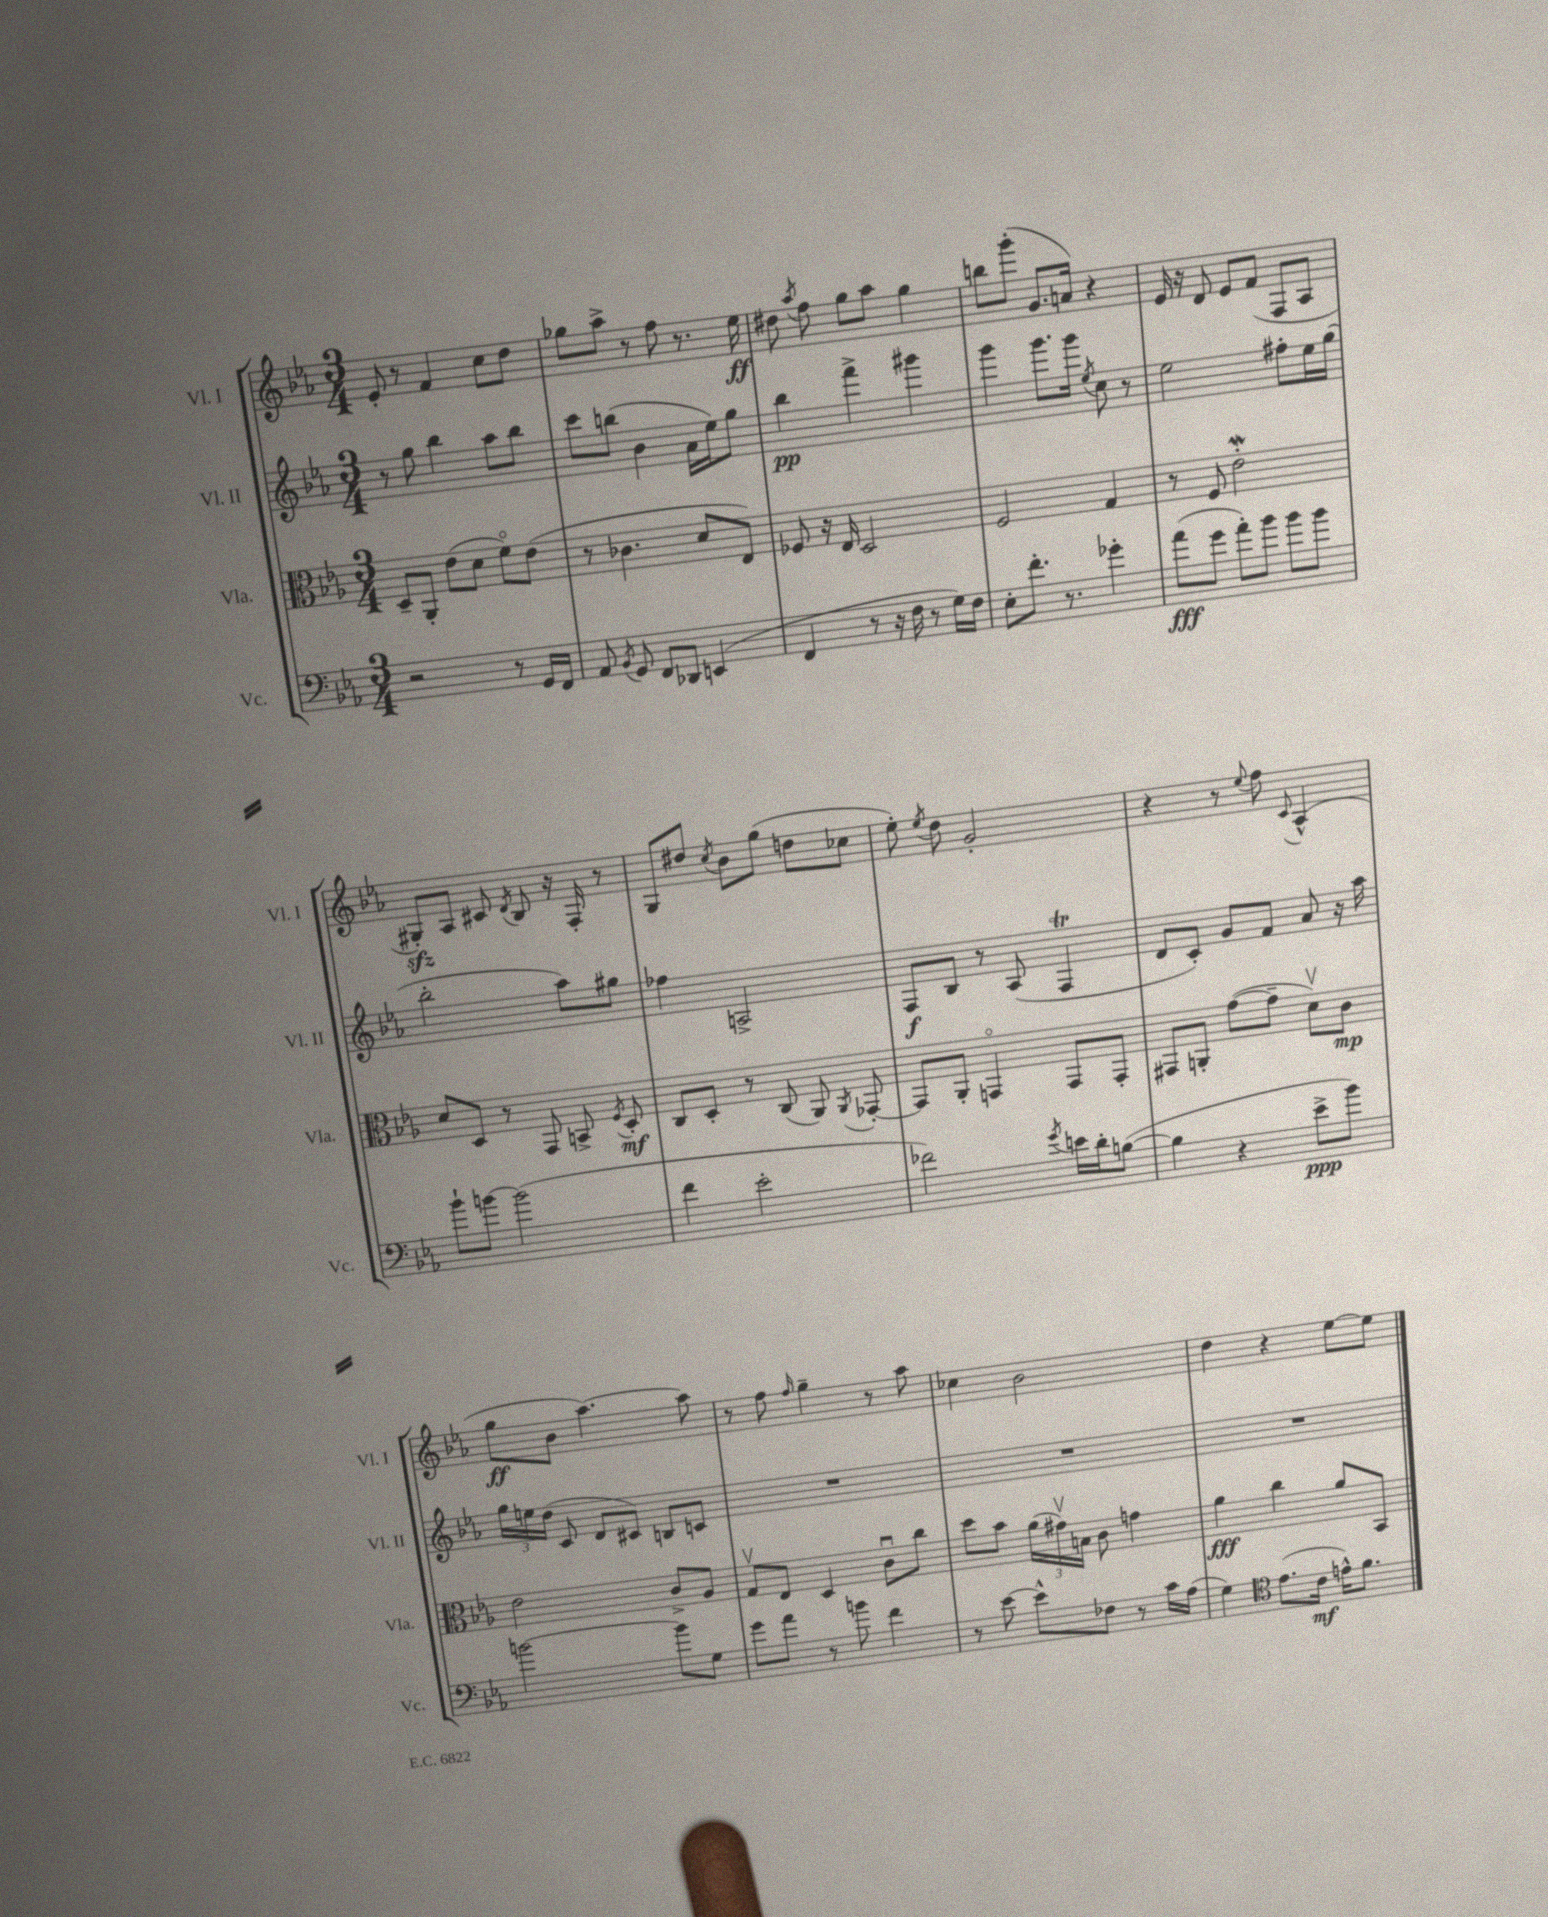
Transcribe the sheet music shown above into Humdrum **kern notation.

**kern	**kern	**kern	**kern
*staff4	*staff3	*staff2	*staff1
*clefF4	*clefC3	*clefG2	*clefG2
*k[b-e-a-]	*k[b-e-a-]	*k[b-e-a-]	*k[b-e-a-]
*M3/4	*M3/4	*M3/4	*M3/4
2r	8D~	8r	8e-'
.	8AA-'	8gg	8r
.	(8e-	4bb-	4f
.	8d	.	.
8r	8fo)	8aa-	8cc
16GG	(8e-	8bb-	8dd
16FF	.	.	.
=	=	=	=
8AA-	8r	8ccc	8gg-
8qBB-	.	.	.
8GG	4.c-	(8bb	8aa-^
8FF	.	4b-	8r
8DD-	.	.	8ff
(4EE	8d	16a-	8.r
.	.	16ee-)	.
.	8E-)	8gg	.
.	.	.	16ee-
=	=	=	=
4FF	8F-	4bb-	8dd#
.	.	.	8qaa-
.	16r	.	8ff
.	16E-	.	.
8r	2D	4fff^	8gg
16r	.	.	8aa-
16F	.	.	.
8r	.	4ggg#	4gg
16G)	.	.	.
16F	.	.	.
=	=	=	=
8E-'	2F	4ggg	8bb
8.f'	.	.	(8ggg'
.	.	8.ggg	8.g
8.r	.	.	.
.	.	16ggg	16a)
.	.	8qee-	.
4g-'	4G	8cc	4r
.	.	8r	.
=	=	=	=
(8a-	8r	2ee-	16e-
.	.	.	16r
8g	8F	.	8d
8a-')	2e-'	.	8e-
8b-	.	.	(8f
8b-	.	8ff#'	8F
8b-	.	16ee-	8A-
.	.	(16gg	.
=	=	=	=
8b-`	8d	2bb-'	8G#')
[8b	8D	.	8A-
(2b]	8r	.	8c#
.	.	.	8qd
.	8GG	.	8B-
.	8BB^	8aa-)	16r
.	.	.	16F'
.	8qF	.	.
.	8D'	8gg#	8r
=	=	=	=
4f	8C	4ff-	8G
.	8D'	.	8dd#
.	.	.	8qcc
2e-'	8r	2A^	8b-
.	(8C	.	(8gg
.	8AA-)	.	8dd
.	8qAA-	.	.
.	[8GG-'	.	8cc-
=	=	=	=
2f-)	8GG-]	8F	8ee-')
.	.	.	8qee-
.	8AA-'	8B-	8dd
.	4GGo	8r	2g'
.	.	(8A-	.
8qg	.	.	.
16e	8GG	4F	.
16d'	.	.	.
([8B	8GG'	.	.
=	=	=	=
4B]	8GG#	8d	4r
.	8AA'	8c')	.
4r	([8g	8g	8r
.	.	.	8qqee-
.	8g~]	8f	8ff
.	.	.	8qqc
8e-^	8dv)	8a-	(4A-^^
8b-)	8c	16r	.
.	.	16aa-	.
=	=	=	=
[2b	2e-	24gg	8gg
.	.	24ee	.
.	.	(24dd	.
.	.	8c	8b-
.	.	8d	[4.aa-)
.	.	8c#)	.
8b]	8c^	8B	.
8G	8A-	8c	8aa-]
=	=	=	=
8g	8Gv	2.r	8r
8a-	8E-	.	8ff
.	.	.	16qqff
8r	4D	.	4gg~
8b	.	.	.
4f	8cu	.	8r
.	8cc	.	8aa-
=	=	=	=
8r	8dd	2.r	4cc-
[8e-	8b-	.	.
8e-^^]	(24a-	.	2b-
.	24g#v)	.	.
.	24B	.	.
8F-	8c	.	.
8r	4g	.	.
16c	.	.	.
(16A-	.	.	.
=	=	=	=
4G)	4a-	2.r	4dd
*clefC4	*	*	*
(8.e-	4cc	.	4r
16c	.	.	.
16e^^)	8a-	.	[8ee-
8.f	.	.	.
.	8BB-	.	8ee-]
==	==	==	==
*-	*-	*-	*-
